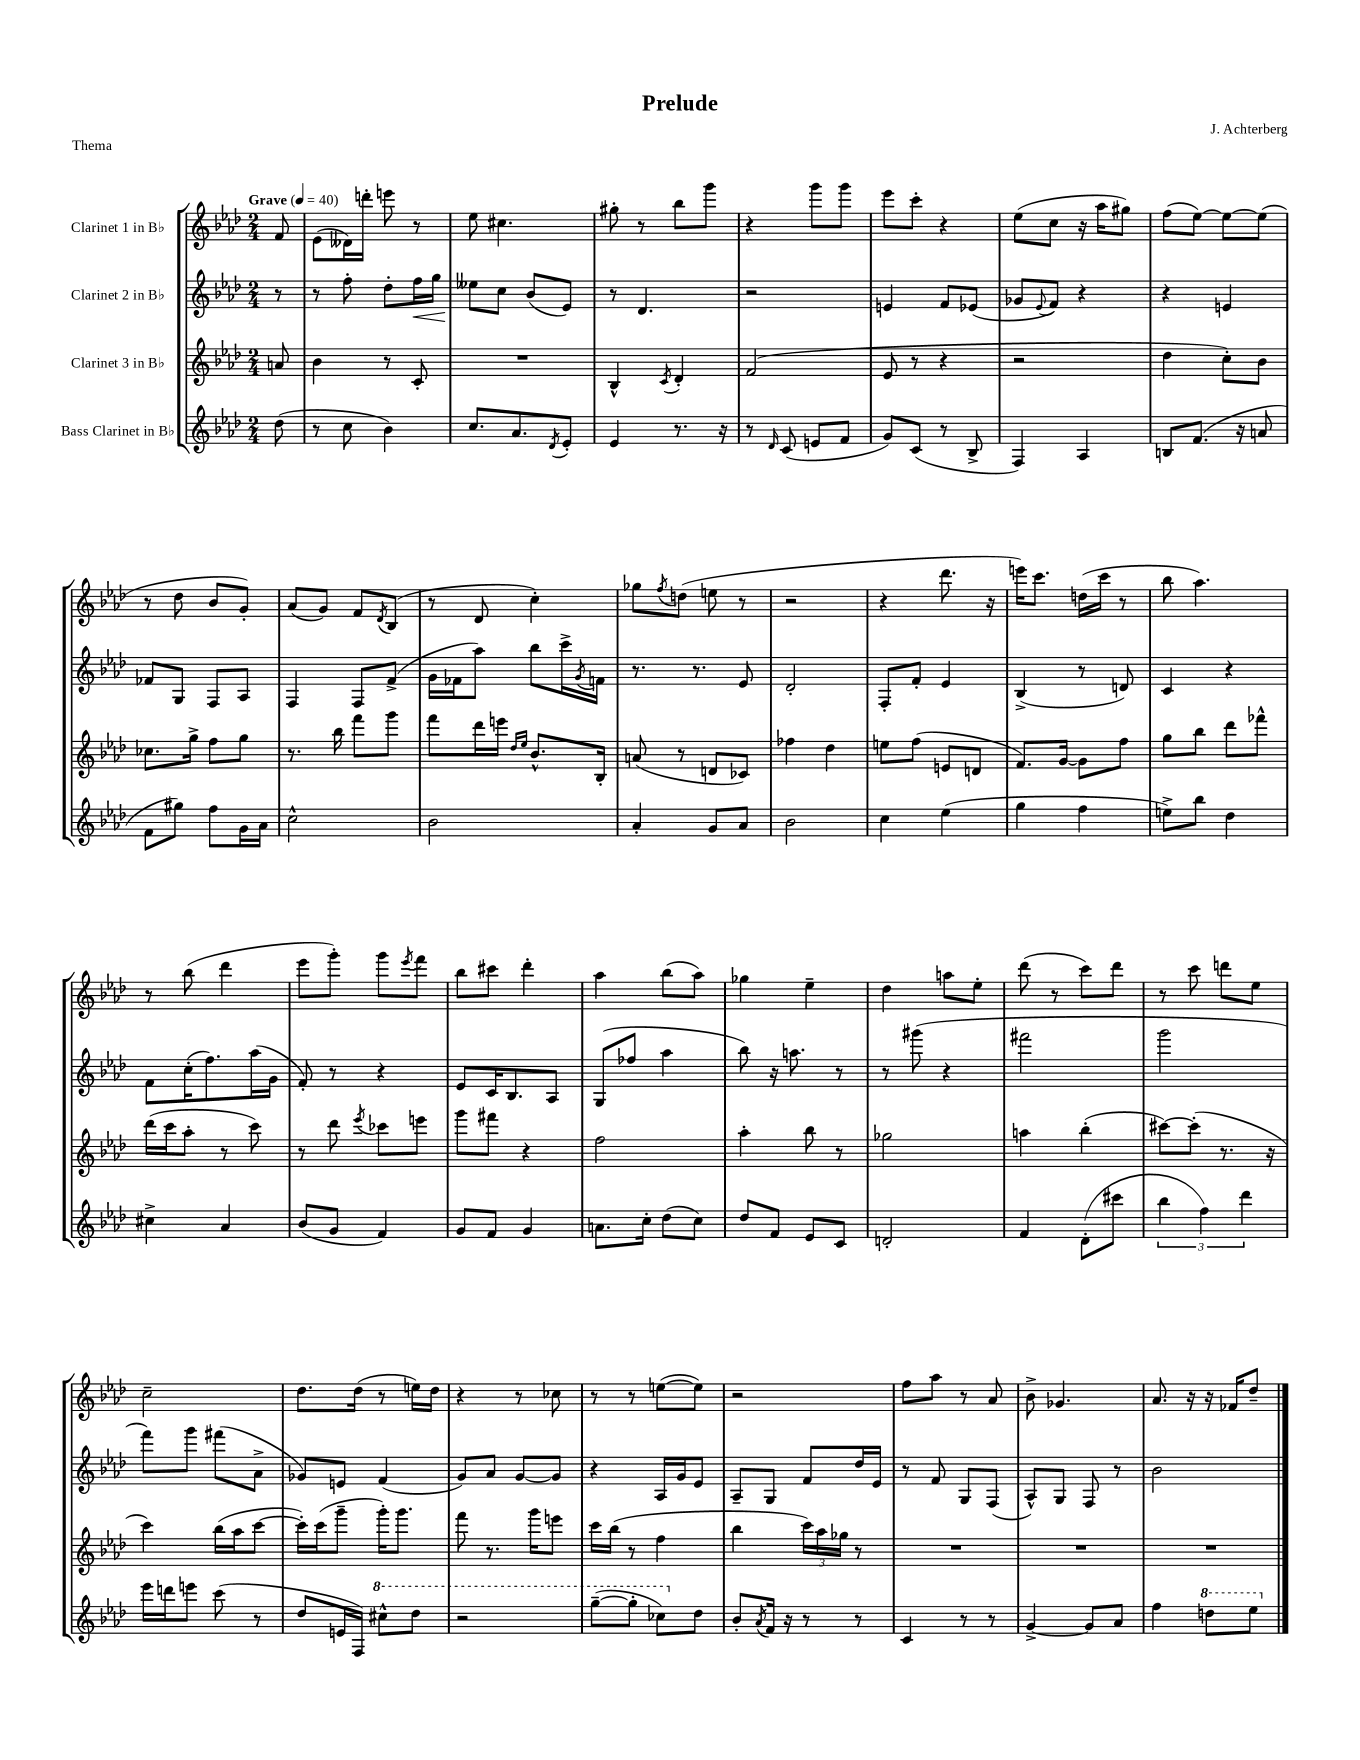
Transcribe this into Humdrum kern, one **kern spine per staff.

**kern	**kern	**kern	**kern
*staff4	*staff3	*staff2	*staff1
*clefG2	*clefG2	*clefG2	*clefG2
*k[b-e-a-d-]	*k[b-e-a-d-]	*k[b-e-a-d-]	*k[b-e-a-d-]
*M2/4	*M2/4	*M2/4	*M2/4
*MM40	*MM40	*MM40	*MM40
(8dd-	8a	8r	8f
=	=	=	=
8r	4b-	8r	(8e-
8cc	.	8ff'	16d--)
.	.	.	16ddd'
4b-)	8r	8dd-'	8eee
.	8c'	16ff	8r
.	.	16gg	.
=	=	=	=
8.cc	2r	8ee--	8ee-
.	.	8cc	4.cc#
8.a-	.	.	.
.	.	(8b-	.
8qd-	.	.	.
8e-'	.	8e-)	.
=	=	=	=
4e-	4B-^^	8r	8gg#'
.	.	4.d-	8r
.	8qc	.	.
8.r	4d-'	.	8bb-
.	.	.	8ggg
16r	.	.	.
=	=	=	=
8r	(2f	2r	4r
16qqd-	.	.	.
(8c	.	.	.
8e	.	.	8ggg
8f	.	.	8ggg
=	=	=	=
8g)	8e-	4e	8eee-
(8c	8r	.	8ccc'
8r	4r	8f	4r
8B-^	.	(8e-	.
=	=	=	=
4F)	2r	8g-	(8ee-
.	.	8qqe-	.
.	.	8f)	8cc
4A-	.	4r	16r
.	.	.	16aa-
.	.	.	8gg#)
=	=	=	=
8B	4dd-	4r	(8ff
(8.f	.	.	[8ee-)
.	8cc')	4e	8ee-_
16r	.	.	.
8a	8b-	.	(8ee-]
=	=	=	=
8f	8.cc-	8f-	8r
8gg#)	.	8G	8dd-
.	16gg^	.	.
8ff	8ff	8F	8b-
16g	8gg	8A-	8g')
16a-	.	.	.
=	=	=	=
2cc^^	8.r	4F	(8a-
.	.	.	8g)
.	16bb-	.	.
.	8fff	8F	8f
.	.	.	8qd-
.	8ggg	(8f^	(8B-
=	=	=	=
2b-	8fff	16g	8r
.	.	16f-	.
.	16ddd-	8aa-)	8d-
.	16eee	.	.
.	16qqdd-	.	.
.	16qqee-	.	.
.	8.b-^^	8bb-	4cc')
.	.	16ccc^	.
.	.	8qg	.
.	16B-'	16f	.
=	=	=	=
4a-'	(8a	8.r	8gg-
.	.	.	8qff
.	8r	.	(8dd
.	.	8.r	.
8g	8d	.	8ee
8a-	8c-)	8e-	8r
=	=	=	=
2b-	4ff-	2d-'	2r
.	4dd-	.	.
=	=	=	=
4cc	8ee	8F'	4r
.	(8ff	8f'	.
(4ee-	8e	4e-	8.ddd-
.	8d	.	.
.	.	.	16r
=	=	=	=
4gg	8.f)	(4B-^	16eee)
.	.	.	8.ccc
.	[16g	.	.
4ff	8g]	8r	(16dd
.	.	.	16ccc
.	8ff	8d)	8r
=	=	=	=
8ee^)	8gg	4c	8bb-
8bb-	8bb-	.	4.aa-)
4dd-	8ddd-	4r	.
.	8fff-^^	.	.
=	=	=	=
4cc#^	(16ddd-	8f	8r
.	16ccc	.	.
.	8aa-'	(16cc'	(8bb-
.	.	8.ff)	.
4a-	8r	.	4ddd-
.	8ccc)	(16aa-	.
.	.	16g	.
=	=	=	=
(8b-	8r	8f')	8eee-
8g	8ddd-	8r	8ggg')
.	8qeee-	.	.
4f)	8ccc-	4r	8ggg
.	.	.	8qeee-
.	8eee	.	8fff
=	=	=	=
8g	8ggg	8e-	8bb-
8f	8fff#	16c	8ccc#
.	.	8.B-	.
4g	4r	.	4ddd-'
.	.	8A-	.
=	=	=	=
8.a	2ff	(8G	4aa-
.	.	8ff-	.
16cc'	.	.	.
(8dd-	.	4aa-	(8bb-
8cc)	.	.	8aa-)
=	=	=	=
8dd-	4aa-'	8bb-)	4gg-
8f	.	16r	.
.	.	8.aa	.
8e-	8bb-	.	4ee-~
8c	8r	8r	.
=	=	=	=
2d'	2gg-	8r	4dd-
.	.	(8ggg#	.
.	.	4r	8aa
.	.	.	8ee-'
=	=	=	=
4f	4aa	2fff#	(8ddd-
.	.	.	8r
(8d-'	(4bb-'	.	8ccc)
8ccc#	.	.	8ddd-
=	=	=	=
6bb-	[8ccc#)	2ggg	8r
.	(8ccc#']	.	8ccc
6ff)	.	.	.
.	8.r	.	8ddd
6ddd-	.	.	.
.	.	.	8ee-
.	16r	.	.
=	=	=	=
16eee-	4ccc)	8fff)	2cc~
16ddd	.	.	.
8eee	.	8ggg	.
(8ccc	(16bb-	(8fff#	.
.	16aa-	.	.
8r	[8ccc	8a-^	.
=	=	=	=
8dd-	16ccc'])	8g-)	8.dd-
.	(16ccc	.	.
16e	8ggg~	8e	.
16F)	.	.	(16dd-
8ccc#^^	16ggg')	(4f	8r
.	8.ggg	.	.
8ddd-	.	.	16ee)
.	.	.	16dd-
=	=	=	=
2r	8fff	8g)	4r
.	8.r	8a-	.
.	.	[8g	8r
.	16ggg	.	.
.	8eee	8g]	8cc-
=	=	=	=
([8ggg~	16ccc	4r	8r
.	(16bb-	.	.
8ggg']	8r	.	8r
8ccc-)	4ff	16A-	([8ee
.	.	16g	.
8dd-	.	8e-	8ee])
=	=	=	=
8b-'	4bb-	8A-~	2r
8qa-	.	.	.
16f	.	8G	.
16r	.	.	.
8r	24ccc)	8f	.
.	24aa-	.	.
.	24gg-	.	.
8r	8r	16dd-	.
.	.	16e-	.
=	=	=	=
4c	2r	8r	8ff
.	.	8f	8aa-
8r	.	8G	8r
8r	.	(8F	8a-
=	=	=	=
[4g^	2r	8A-^^)	8b-^
.	.	8G	4.g-
8g]	.	8F	.
8a-	.	8r	.
=	=	=	=
4ff	2r	2b-	8.a-
.	.	.	16r
8ddd	.	.	16r
.	.	.	16f-
8eee-	.	.	8dd-~
==	==	==	==
*-	*-	*-	*-
